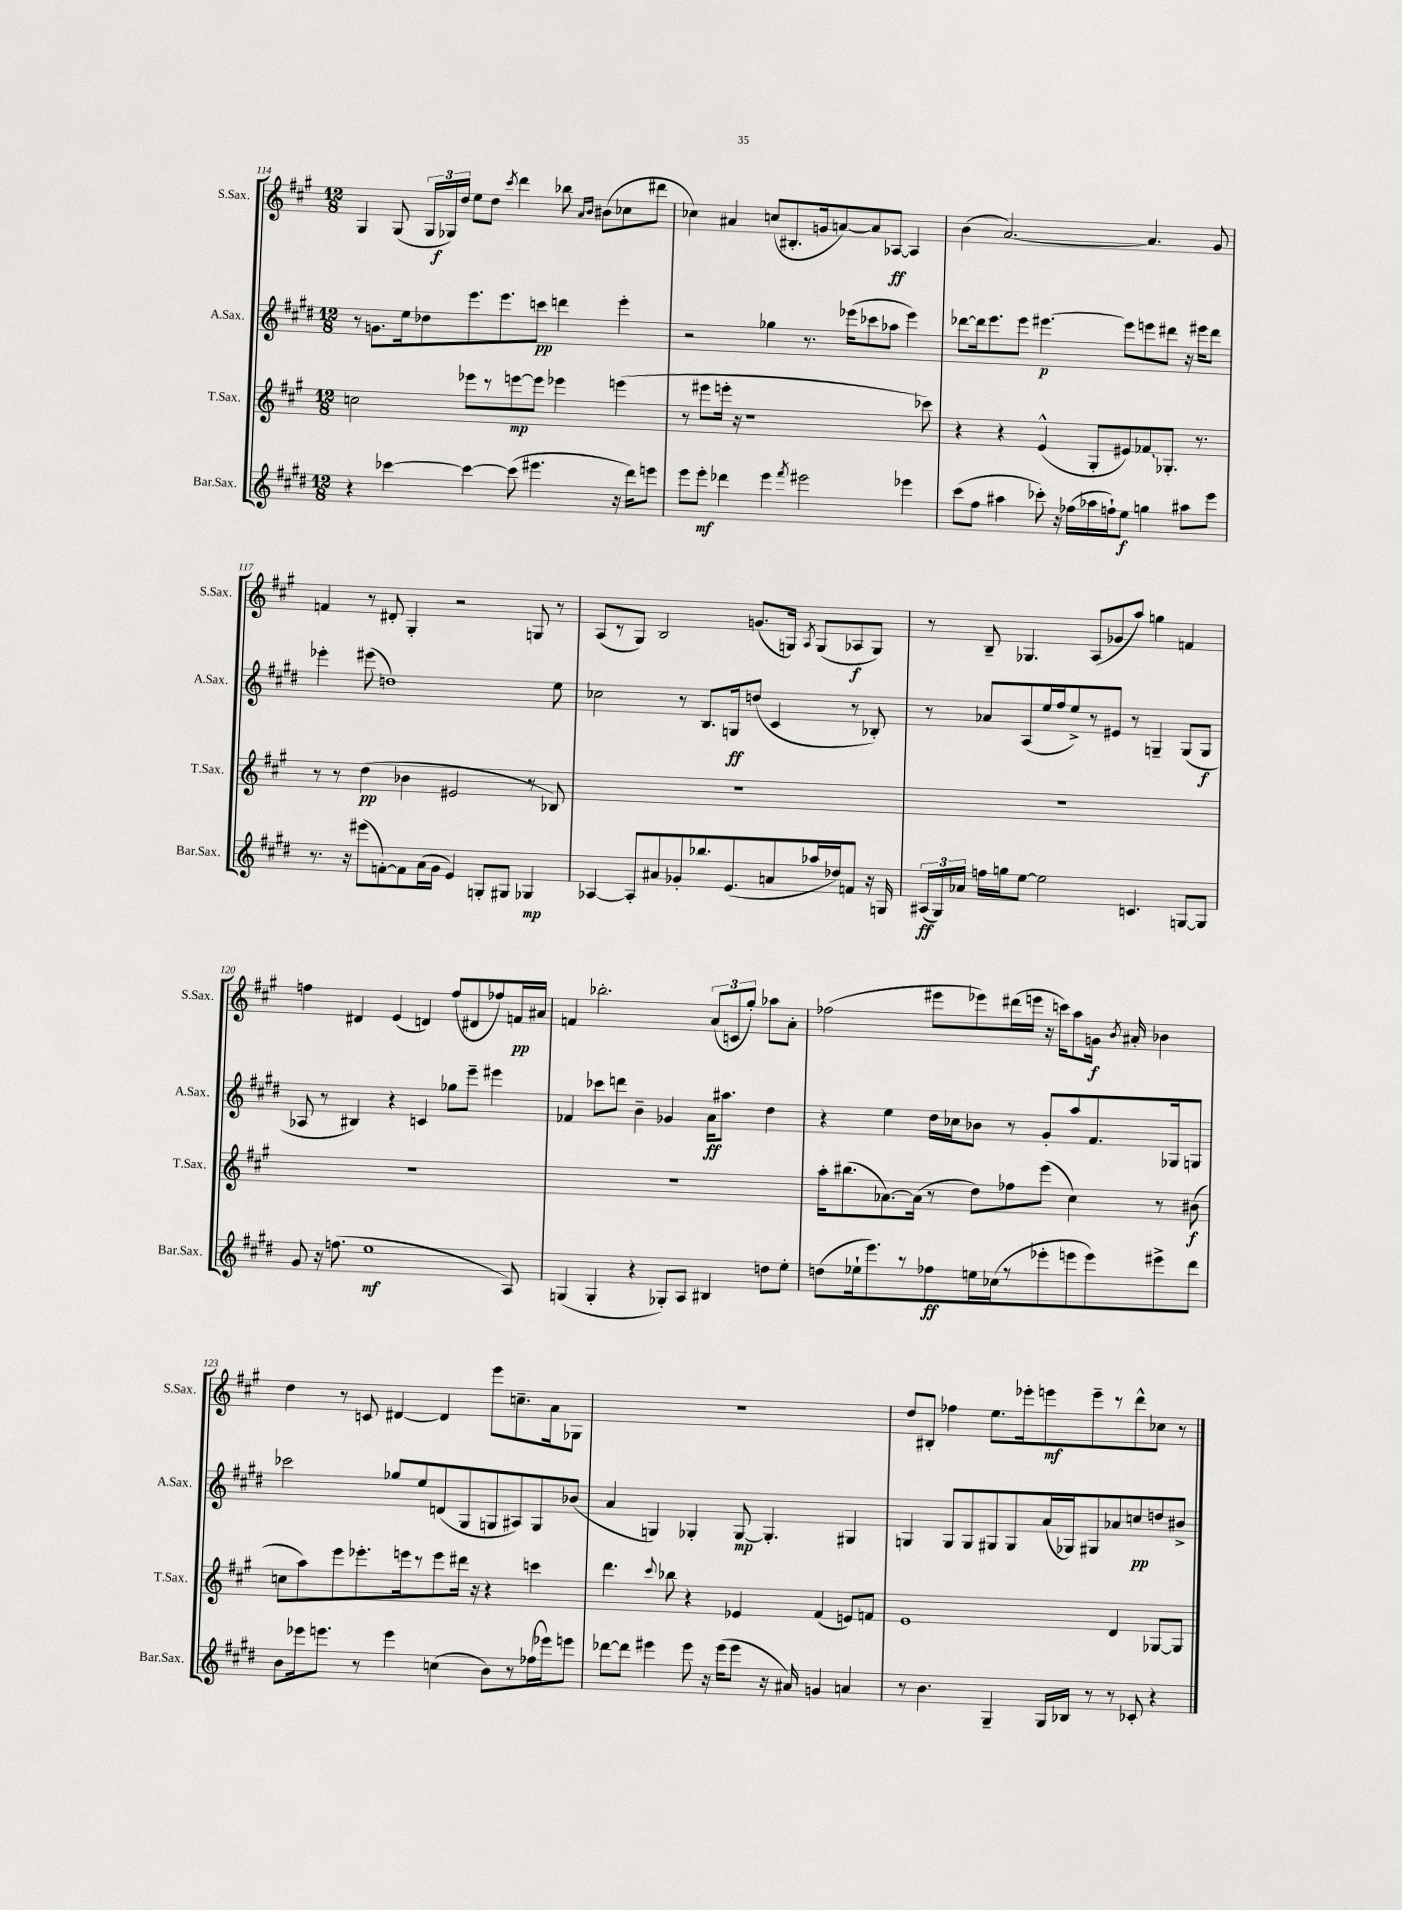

**kern	**kern	**kern	**kern
*staff4	*staff3	*staff2	*staff1
*clefG2	*clefG2	*clefG2	*clefG2
*k[f#c#g#d#]	*k[f#c#g#]	*k[f#c#g#d#]	*k[f#c#g#]
*M12/8	*M12/8	*M12/8	*M12/8
4r	2cc\	8r	4G#/
.	.	8.g\L	.
[4ccc-\	.	.	(8G#/
.	.	16ee\k	.
.	.	8dd-\	24G#/LL
.	.	.	24G-/)
.	.	.	24dd/JJ
4ccc-\_	8eee-\L	8.eee\	8ee\L
.	8r	.	8dd\J
.	.	8.eee\	.
.	.	.	8qccc#/
(8ccc-\]	[8eee\	.	4ddd\
4.eee#\	8eee\]J	8ccc\J	.
.	4eee-\	4ddd\	8bb-\
.	.	.	16qqa/LL
.	.	.	16qqb/JJ
.	.	.	(8b#\L
16r	(4eee\	4eee'\	8cc-\
16ddd#\LK)	.	.	.
8eee\J	.	.	8ddd#\J
=	=	=	=
8eee\L	8r	2r	4cc-\)
8eee'\J	8eee#\L	.	.
4ddd-\	16eee'\Jk	.	4a#/
.	16r	.	.
.	1r	.	.
4eee\	.	4gg-\	(8cc/L
.	.	.	8.B#'/
8qfff#/	.	.	.
2eee#\	.	8.r	.
.	.	.	16g/k
.	.	.	[8a/)
.	.	(16eee-\LK	.
.	.	8ccc-\	8a/]
.	.	8aa-\J	[8A-/J
4eee-\	.	4eee-\)	4A-/]
.	8ccc-\)	.	.
=	=	=	=
(8ccc#\L	4r	[8ddd-\L	(4b\
8ff#\J	.	16ddd-\]k	.
.	.	8.eee\	.
4aa#\	4r	.	[2.a/)
.	.	8eee\J	.
8ccc-'\)	(4e^^/	[4.eee#\	.
16r	.	.	.
(16ff-\LL	.	.	.
16aa-\	8G#'/L	.	.
16ff`\J)	.	.	.
8ee\J	8e#/)	8eee#\]L	.
4gg\	8f-/	8eee\	4.a/]
.	8.G-'/J	8ddd#\J	.
8aa#\L	.	16r	.
.	8.r	16eee#\LK	.
8eee\J	.	8ddd#\J	8g#/
=	=	=	=
8.r	8r	4eee-'\	4f/
.	8r	.	.
16r	.	.	.
(8eee#\L	(4dd\	(8eee#\	8r
[8f'\)	.	1dd)	8d#'/
8f\]	4b-\	.	4G#'/
(16a\L	.	.	.
16g#\JJ	.	.	.
4e/)	2e#/	.	2r
8G'/L	.	.	.
8G#/J	.	.	.
4G-/	8r	.	8G/
.	8B-/)	8ee\	8r
=	=	=	=
[4A-/	1.r	2cc-\	(8A/L
.	.	.	8r
8A-'/]L	.	.	8G#/J)
8a#/	.	.	2B/
8g-'/	.	8r	.
8.bb-/	.	8.B/L	.
(8.e/	.	16G/k	.
.	.	(8dd/J	(8.g/L
8a/	.	4c#/	.
.	.	.	16G/Jk)
.	.	.	8qA/
16aa-/L	.	.	(8G/L
16dd-/J)	.	.	.
8f/J	.	8r	8A-/
16r	.	8B-'/)	8G/J)
16G/	.	.	.
=	=	=	=
(24A#/LL	1.r	8r	8r
24G#/)	.	.	.
24a-/JJ	.	.	.
16ff\LL	.	8a-/L	8B~/
16gg\J	.	.	.
[8ee\J	.	(8A/	4.G-/
2ee\]	.	16ee/L	.
.	.	16ff#/J	.
.	.	8ee^/)	.
.	.	8r	(8A/L
.	.	8e#/J	8g-/
4.c/	.	8r	8aa/J)
.	.	4G~/	4gg\
[8G/L	.	(8G/L	4f/
8G/]J	.	8G/J	.
=	=	=	=
8g#/	1.r	8A-/	4ff\
16r	.	8r	.
(8.ff\	.	.	.
.	.	4B#/)	4d#/
1ee	.	.	.
.	.	4r	(4e/
.	.	4c/	4d/)
.	.	8gg-\L	(8ff/L
.	.	8eee~\J	8d#/
.	.	4eee#\	8ff-/)
8A/)	.	.	16f/L
.	.	.	16a#/JJ
=	=	=	=
(4G/	1.r	4f-/	4f/
4G'/	.	8ccc-\L	2.bb-'\
.	.	8ddd\J	.
4r	.	4b~\	.
8G-'/L)	.	4g-/	.
8A/J	.	.	.
4B#/	.	16a\LK	(12a/L
.	.	8.aa#\J	.
.	.	.	12c/
.	.	.	12gg#'/J)
8dd\L	.	4dd#\	8aa-\L
8ee'\J	.	.	8a'\J
=	=	=	=
(8dd\L	16aa'\LK	4r	(2ff-\
.	(8.bb#\	.	.
16ee-`\k	.	.	.
8.eee\)	.	.	.
.	[8.a-\)	4ee\	.
8r	.	.	.
.	(16a-\]Jk	.	.
8ff-\	8r	16dd#\LL	8eee#\L
.	.	16cc-\J	.
16ee\L	8dd\L)	8b-\J	8eee-\)
(16cc-\J	.	.	.
8r	8ff-\	8r	(16ddd#\L
.	.	.	16eee\JJ
8eee-'\	(8eee\J	8g#'/L	16r
.	.	.	16ccc\LK)
8eee\	4cc#\)	8aa/	8aa\
8eee\)	.	8.f#/	16g\Jk
.	.	.	8qb/
.	.	.	16a#'/
8eee#^\	8r	.	4b-\
.	.	16G-/k	.
8ddd#\J	(8b#\	8G/J	.
=	=	=	=
8b\L	8cc\L	2ccc-\	4dd\
16eee-\k	8aa\)	.	.
8.eee\J	.	.	.
.	8eee\	.	8r
8r	8.eee-'\	.	8c/
4eee\	.	8gg-/L	[4d#/
.	16eee\k	.	.
.	8r	8ee/	.
(4cc\	8eee\	(8d/	4d#/]
.	16ddd#\Jk	8G#/	.
.	16r	.	.
8b\L)	4r	8G/	8eee\L
8r	.	8A#/)	8.cc~\
(16ff-\L	4ccc\	8G/	.
16eee-\J)	.	.	16a\k
8eee\J	.	(8b-/J	8G-\J
=	=	=	=
[8ddd-\L	4.ddd\	4a/	1.r
8ddd-\]J	.	.	.
4eee#\	.	4G/)	.
.	8qqccc#/	.	.
.	8bb-\	.	.
8eee#\	4r	4G-'/	.
16r	.	.	.
(16eee#\LK	.	.	.
8eee#\J	4e-/	[8G-/	.
16r	.	4.G-'/]	.
16a#/)	.	.	.
4g/	(4f#/	.	.
4a/	8e/L)	4G#/	.
.	8f/J	.	.
=	=	=	=
8r	1e	4G/	8dd/L
4.b\	.	.	8B#'/J
.	.	8G/L	4ff-\
.	.	8G/	.
4G#~/	.	8G#/	8.ee\L
.	.	8G#/	.
.	.	.	16eee-'\k
16G#/LL	.	(16a/L	8eee\
16B-/JJ	.	16G-/J)	.
8r	.	8G#/	8eee~\
8r	4d/	8a-/	8r
8c-'/	.	8cc/	8ddd^^\
4r	[8G-/L	8dd/	8cc-\J
.	8G-/]J	8b#^/J	8r
==	==	==	==
*-	*-	*-	*-
